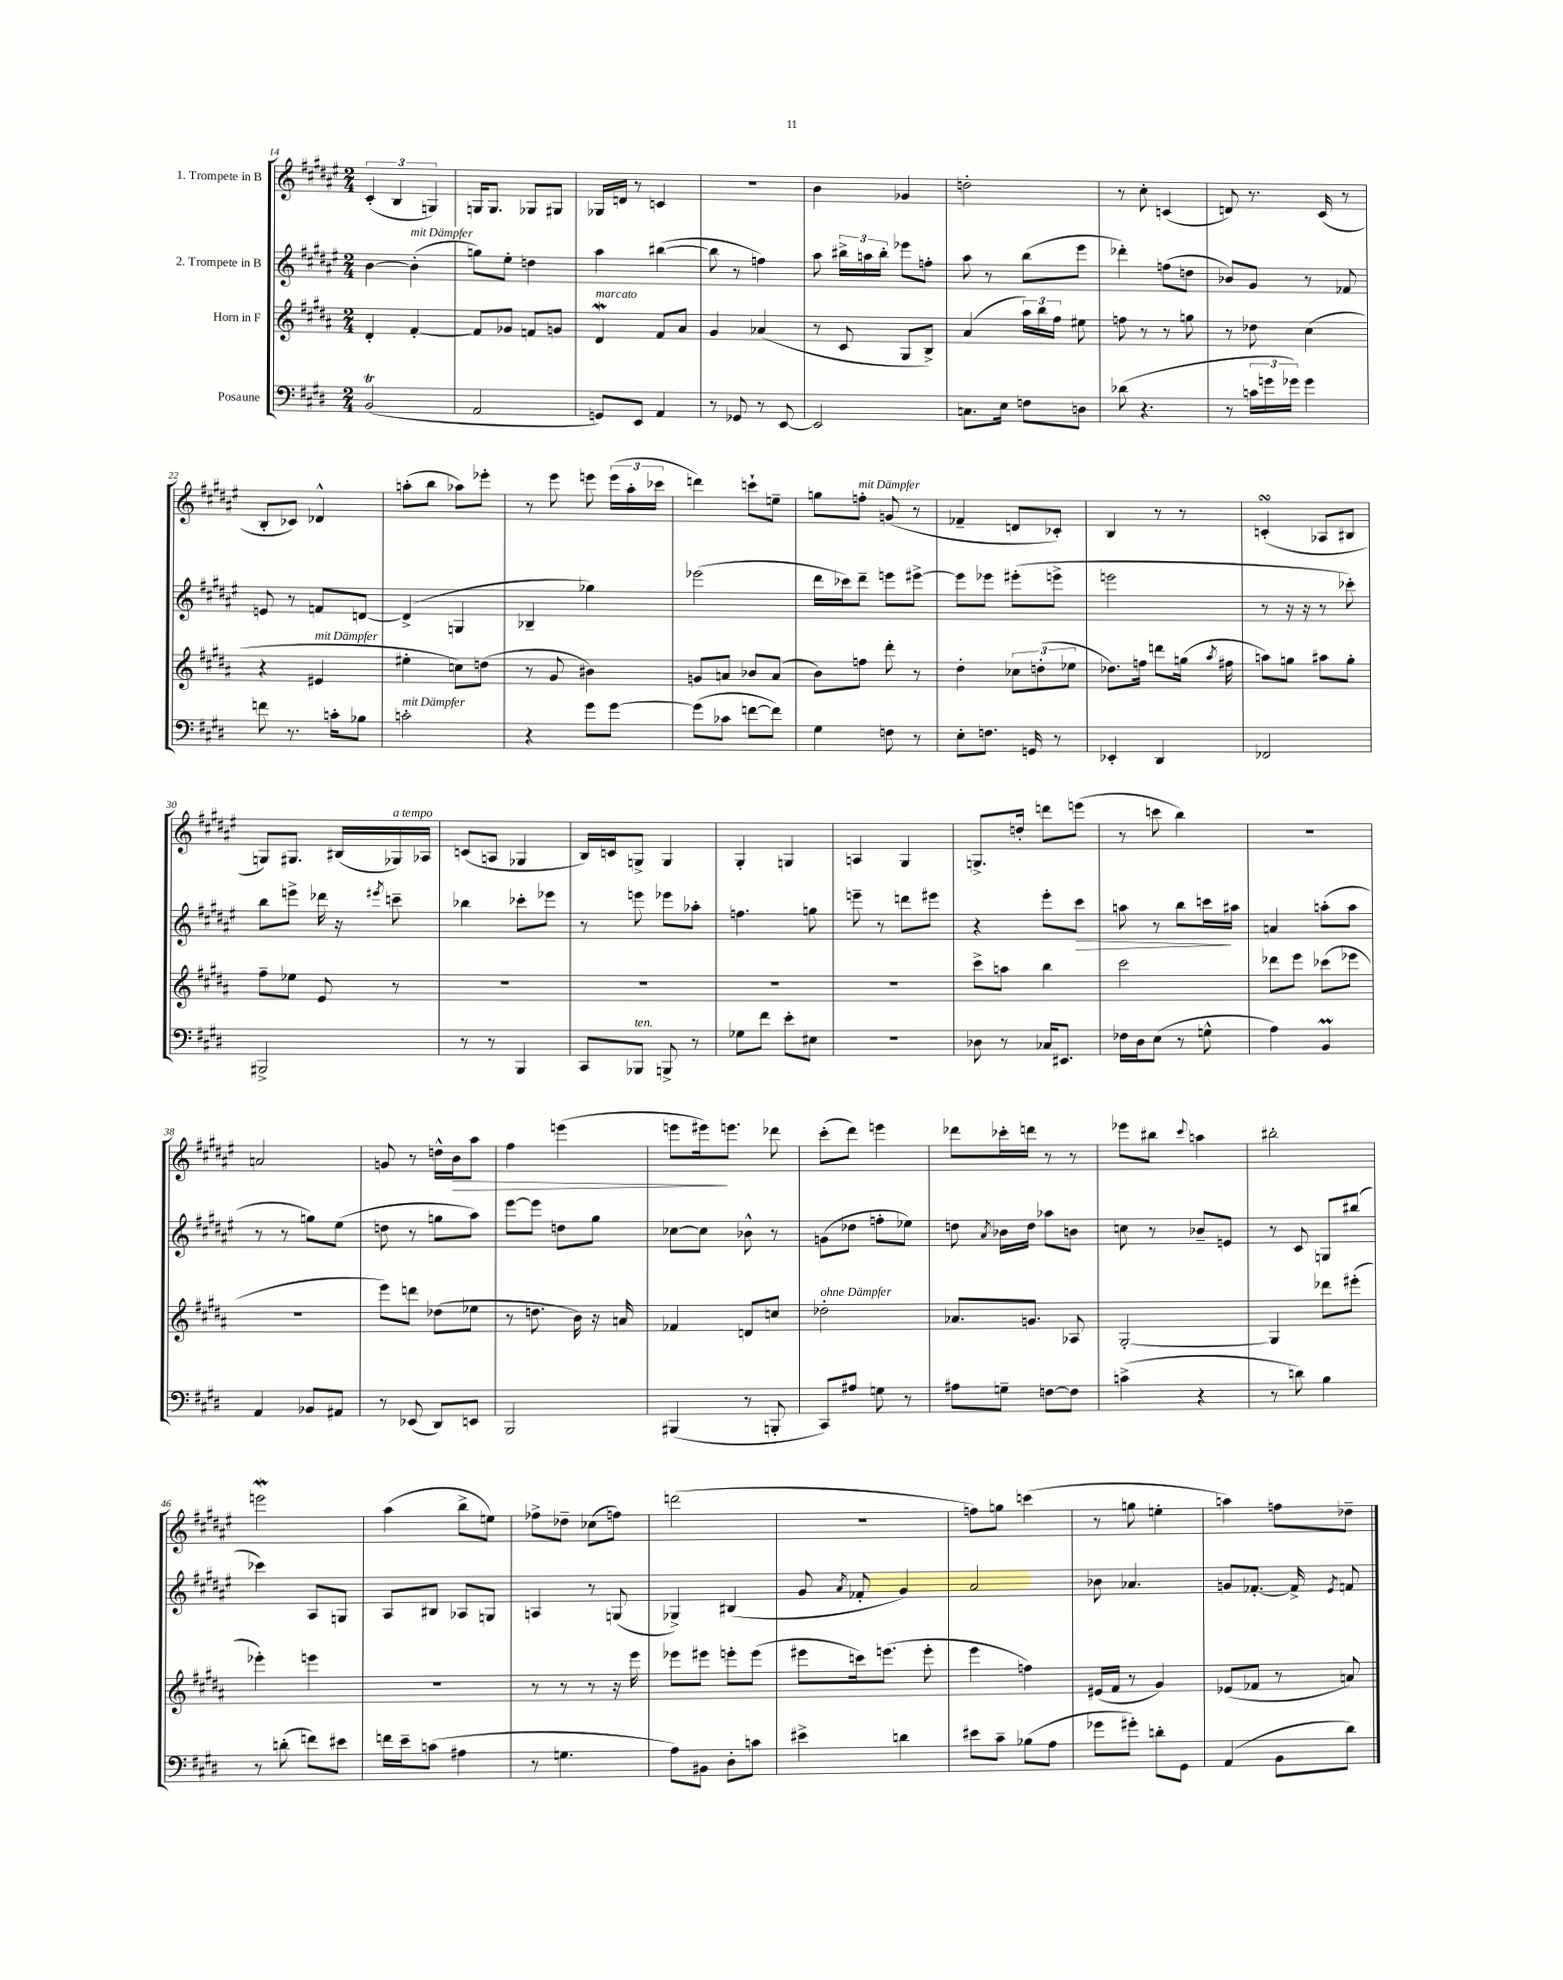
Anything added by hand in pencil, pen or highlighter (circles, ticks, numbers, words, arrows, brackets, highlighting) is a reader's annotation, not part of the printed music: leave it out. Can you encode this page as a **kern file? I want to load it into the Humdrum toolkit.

**kern	**kern	**kern	**kern
*staff4	*staff3	*staff2	*staff1
*clefF4	*clefG2	*clefG2	*clefG2
*k[f#c#g#d#]	*k[f#c#g#d#a#]	*k[f#c#g#d#a#e#]	*k[f#c#g#d#a#e#]
*M2/4	*M2/4	*M2/4	*M2/4
(2BB	4d#'	[4b	(6c#'
.	.	.	6B
.	[4f#'	(4b']	.
.	.	.	6G)
=	=	=	=
2AA	8f#]	8gg)	16G
.	.	.	8.G
.	8g-	8ee#'	.
.	8f	4dd	8G-
.	8g	.	8G#
=	=	=	=
8GG)	4d#	4aa#	16G-
.	.	.	16d
8EE	.	.	8r
4AA	8f#	([4bb#	4c
.	8a#	.	.
=	=	=	=
8r	4g#	8bb#]	2r
8GG-	.	8r	.
8r	(4a-	4ff)	.
[8EE	.	.	.
=	=	=	=
2EE]	8r	8aa#	4b
.	8c#	24bb#^	.
.	.	24aa	.
.	.	24bb#'	.
.	8G#	8eee-	4g-
.	8B^)	8ff'	.
=	=	=	=
8.C	(4a#	8aa#	2dd'
.	.	8r	.
16E	.	.	.
8F	24aa#)	(8bb	.
.	24bb	.	.
.	24ff#	.	.
8D	8ee#	8eee#	.
=	=	=	=
(8d-	8ff	4ddd-')	8r
4.r	8r	.	8cc#'
.	8r	(8ff	(4c
.	8gg	8dd	.
=	=	=	=
8r	8r	8b-)	8d)
24c	8dd-	8g#	8.r
24g	.	.	.
24g-)	.	.	.
4g-	(4cc#	8r	.
.	.	.	(16c#
.	.	8f-	8r
=	=	=	=
8f	4r	8e	8B'
8.r	.	8r	8c-)
.	4e#	8f	4d-^^
16c'	.	.	.
8B-	.	[8d	.
=	=	=	=
2c'	4ee#'	(4d^]	(8aa'
.	.	.	8bb
.	8cc)	4G	8aa-)
.	(8dd	.	8eee-'
=	=	=	=
4r	8r	4B-~	8r
.	8g#	.	8eee#
8g#	4b#)	4gg-)	8eee
[8g#	.	.	(24eee
.	.	.	24aa#'
.	.	.	24ccc-
=	=	=	=
(8g#]	8g	(2eee-	4ddd)
8c-	8a	.	.
[8f	8b-	.	8ccc`
8f])	(8a	.	8ee~
=	=	=	=
4G#	8b)	16ddd#	8gg
.	.	16ccc-)	.
.	8ff	8ddd#~	8ff'
8F	8ddd#'	8eee	(8g
8r	8r	[8eee#^	8r
=	=	=	=
8E'	4dd#'	8eee#]	4f-~
8.F	.	8eee-	.
.	12cc-	(8eee#'	8d
16GG	.	.	.
.	(12dd'	.	.
8r	.	8eee^	8c-')
.	12ee-	.	.
=	=	=	=
4EE-'	8.dd-)	2eee	4B
.	16ff	.	.
4DD#	8ddd	.	8r
.	(16gg	.	8r
.	8qaa#	.	.
.	16ff#	.	.
=	=	=	=
2FF-	8aa)	8r	(4c'
.	8gg	16r	.
.	.	16r	.
.	8aa#	8r	8A-
.	8gg'	8ccc-')	8B#
=	=	=	=
2BBB#^	8ff#~	8bb	8G)
.	8ee-	8eee^	8.G#
.	8e	16ddd-	.
.	.	16r	(16B#
.	.	8qeee#	.
.	8r	8ccc~	16G-)
.	.	.	16A-
=	=	=	=
8r	2r	4bb-	(8c
8r	.	.	8A
4BBB	.	8ccc-'	4G-
.	.	8eee-	.
=	=	=	=
8CC#	2r	8r	16B)
.	.	.	16c
8BBB-	.	8eee	8G^
8BBB^	.	8eee-	4G
8r	.	8aa-'	.
=	=	=	=
8G-	2r	4.ff	4G#'
8f#	.	.	.
8e'	.	.	4G
8E#	.	8gg	.
=	=	=	=
2r	2r	8eee~	4A
.	.	8r	.
.	.	8ddd	4G#
.	.	8eee#	.
=	=	=	=
8D-	8ccc#^	4r	8.G^
8r	8aa	.	.
.	.	.	16dd'
16C-	4bb	8eee#'	8ddd
8.EE#	.	.	.
.	.	8ccc#	(8eee
=	=	=	=
16F-	2ccc#	8aa	8r
16D#	.	.	.
(8E	.	8r	8ccc
8r	.	8bb	4bb)
8G^^	.	16ccc	.
.	.	16aa#	.
=	=	=	=
4A)	8ddd-	4a	2r
.	8eee	.	.
4BB	(8ccc-	(8aa'	.
.	8eee-	8aa	.
=	=	=	=
4AA	2r	8r	2a
.	.	8r	.
8BB-	.	8gg)	.
8AA#	.	(8ee#	.
=	=	=	=
8r	8eee)	8dd	8g
(8EE-	8ddd	8r	8r
8DD#)	(8dd-	8gg	16dd^^
.	.	.	16b
8EE	8ee-	8aa#)	8aa#
=	=	=	=
2BBB	8r	[8eee#	4ff#
.	8.dd	8eee#]	.
.	.	8dd	(4eee
.	16b)	.	.
.	16r	8gg#	.
.	16a	.	.
=	=	=	=
(4BBB#	4f-	[8cc-	8eee
.	.	8cc-]	16eee#)
.	.	.	8.eee
8r	8d	8b-^^	.
8BBB'	8cc	8r	8ddd-
=	=	=	=
8CC#)	2dd-'	(8g	(8ccc#'
8A#	.	8dd-	8ddd#)
8G	.	8ff'	4eee
8r	.	8ee-)	.
=	=	=	=
8A#	8.a-	8dd	8ddd-
.	.	8qa#	.
8G~	.	16b-	16ccc-'
.	8.g	16dd	16ddd
[8F	.	8aa-	8r
8F]	8A-	8b	8r
=	=	=	=
(4c^	[2G#'	8cc	8eee-
.	.	8r	8bb#
.	.	.	8qqccc#
4r	.	8b-~	4aa
.	.	8e	.
=	=	=	=
8r	4G#]	8r	2bb#'
8d)	.	8c#	.
4B	8ddd-	8G	.
.	(8eee#'	(8bb#	.
=	=	=	=
8r	4eee-')	4ccc-)	2eee
(8d'	.	.	.
8f)	4eee	8A#	.
8e#	.	8G	.
=	=	=	=
16f	2r	8A#	(4aa#
16e~	.	.	.
(8c	.	8B#	.
4A#	.	8A-	8bb^
.	.	8G	8ee)
=	=	=	=
8r	8r	4A	8ff-^
4.G	8r	.	8dd-~
.	8r	8r	(8cc-
.	16r	(8G	8ff)
.	16eee	.	.
=	=	=	=
8A)	8eee-	4G-^)	(2ddd
8BB#	8eee#	.	.
8D#'	8eee'	(4B#	.
8c	(8eee	.	.
=	=	=	=
4e#^	8eee#	8g#	2r
.	.	8qa#	.
.	16ccc)	8f-'	.
.	(8.eee	.	.
4d	.	4g#)	.
.	8eee'	.	.
=	=	=	=
8e#	4eee	2a#	8ff)
8c#~	.	.	8gg
(8B-	4ff)	.	(4ccc
8A	.	.	.
=	=	=	=
8g-	(16e#	8b-	8r
.	16f#	.	.
8g#')	8r	4.a-	8gg
8d'	4g#)	.	4ee'
8GG#	.	.	.
=	=	=	=
(4AA	(8e-	8g	4aa)
.	8f-	[8.f-'	.
8BB	8r	.	8ff
.	.	16f-^]	.
.	.	8qe#	.
8d#)	8a)	8f	8dd-~
==	==	==	==
*-	*-	*-	*-
